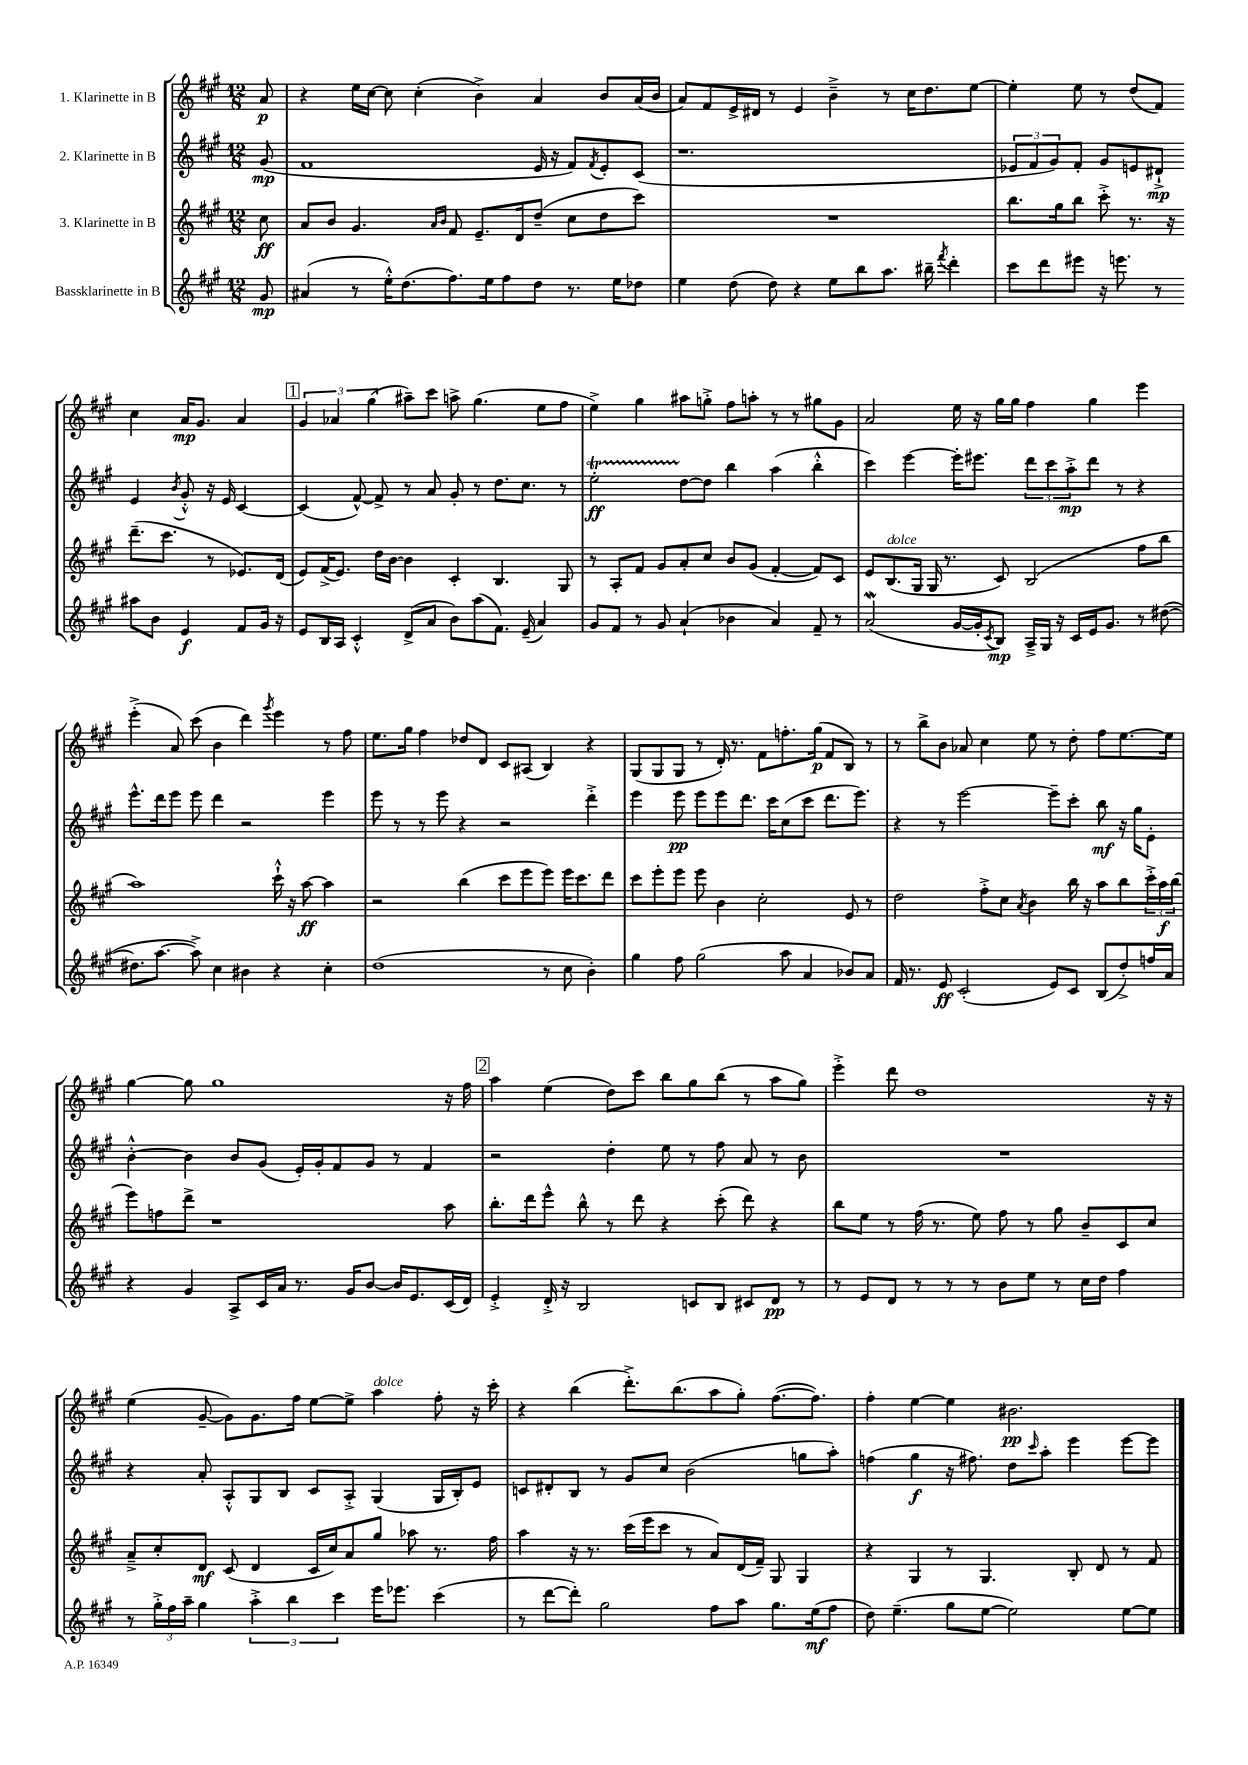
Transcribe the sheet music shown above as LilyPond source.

<<
\new StaffGroup <<
\new Staff = "s0" \with { instrumentName = "1. Klarinette in B" } {
    \clef treble \key a \major \numericTimeSignature \time 12/8 \partial 8
    a'8\p |
    r4 e''16 cis''16~ cis''8 cis''4-.( b'4->) a'4 b'8 a'16( b'16 |
    a'8) fis'8 e'16-> dis'16 r8 e'4 b'4---> r8 cis''16 d''8. e''8~ |
    e''4-. e''8 r8 d''8( fis'8) cis''4 a'16\mp gis'8. a'4 |
    \mark \markup { \box "1" } \tuplet 3/2 { gis'4 aes'4 gis''4( } ais''8--) cis'''8 a''8-> gis''4.( e''8 fis''8 |
    e''4->) gis''4 ais''8 g''8-.-> fis''8 a''8-. r8 r8 gis''8 gis'8 |
    a'2 e''16 r16 gis''16 gis''16 fis''4 gis''4 e'''4 |
    e'''4-.->( a'8) cis'''8( b'4 d'''4) \acciaccatura { gis'''8 } e'''4 r8 fis''8 |
    e''8. gis''16 fis''4 des''8 d'8 cis'8 ais8( b4) r4 |
    gis8( gis8 gis8 r8 d'16-.) r8. fis'8 f''8.-. gis''16\p( fis'8 b8) r8 |
    r8 b''8-> b'8 aes'8 cis''4 e''8 r8 d''8-. fis''8 e''8.~ e''16 |
    gis''4~ gis''8 gis''1 r16 fis''16 |
    \mark \markup { \box "2" } a''4 e''4( d''8) cis'''8 b''8 gis''8 b''8( r8 a''8 gis''8) |
    e'''4-.-> d'''8 d''1 r16 r16 |
    e''4( gis'8~-- gis'8) gis'8. fis''16 e''8~ e''8-> a''4^\markup { \italic "dolce" } fis''8-. r16 cis'''16-. |
    r4 b''4( d'''8.-.->) b''8.( a''8 gis''8-.) fis''8.~( fis''8.) |
    fis''4-. e''4~ e''4 bis'2.\pp \bar "|." |
}
\new Staff = "s1" \with { instrumentName = "2. Klarinette in B" } {
    \clef treble \key a \major \numericTimeSignature \time 12/8 \partial 8
    gis'8\mp( |
    fis'1 e'16 r16 fis'8) \acciaccatura { fis'8 } e'8-. cis'8( |
    r1. |
    \tuplet 3/2 { ees'8 fis'8 gis'8) } fis'8-. gis'8 e'8 dis'8-!->\mp e'4 \acciaccatura { b'8 } gis'8-.-^ r16 e'16 cis'4~ |
    \mark \markup { \box "1" } cis'4( fis'8~-^) fis'8-> r8 a'8 gis'8-. r8 d''8. cis''8. r8 |
    e''2-.\startTrillSpan\ff d''8~\stopTrillSpan d''8 b''4 a''4( b''4-.-^ |
    cis'''4) e'''4~ e'''16-. eis'''8. \tuplet 3/2 { d'''8 cis'''8 a''8-.->\mp } d'''8 r8 r4 |
    e'''8.-^ d'''16 e'''8 e'''8 d'''4 r2 e'''4 |
    e'''8 r8 r8 e'''8 r4 r2 d'''4-.-> |
    e'''4 e'''8\pp e'''8 e'''8 d'''8. cis'''16 cis''8( cis'''8 d'''8. e'''8.) |
    r4 r8 e'''2~ e'''8-- cis'''8-. b''8\mf r16 gis''16 e'8-. |
    b'4~-.-^ b'4 b'8 gis'8( e'16-.) gis'16-. fis'8 gis'8 r8 fis'4 |
    \mark \markup { \box "2" } r2 d''4-. e''8 r8 fis''8 a'8 r8 b'8 |
    R1. |
    r4 a'8-. a8-.-^ gis8 b8 cis'8 a8-.-> gis4( gis16 b16-.) e'8 |
    c'8 dis'8-. b8 r8 gis'8 cis''8 b'2( g''8 a''8-.) |
    f''4( gis''4\f r16 fis''8.) d''8 \grace { cis'''16 } a''8-. e'''4 e'''8~ e'''8 \bar "|." |
}
\new Staff = "s2" \with { instrumentName = "3. Klarinette in B" } {
    \clef treble \key a \major \numericTimeSignature \time 12/8 \partial 8
    cis''8\ff |
    a'8 b'8 gis'4. \grace { a'16 b'16 } fis'8 e'8.-- d'16 d''8--( cis''8 d''8 cis'''8) |
    R1. |
    b''8. gis''16 b''8 cis'''8-.-> r8. r16 d'''8.--( cis'''8. r8 ees'8.) d'16( |
    \mark \markup { \box "1" } e'8) fis'16->( e'8.) d''16 b'16~ b'4 cis'4-. b4. gis8 |
    r8 a8-. fis'8 gis'8 a'8-. cis''8 b'8 gis'8( fis'4~-. fis'8) cis'8 |
    e'8 b8.^\markup { \italic "dolce" }( gis16 gis16 r8. cis'8) b2( fis''8 b''8 |
    a''1) cis'''16-!-^ r16 a''8~\ff a''4 |
    r2 b''4( cis'''8 e'''8 e'''8) e'''16 cis'''8. d'''8 |
    cis'''8 e'''8-. e'''8 e'''8 b'4 cis''2-. e'8 r8 |
    d''2 fis''8-.-> cis''8 \acciaccatura { a'8 } b'4 b''16 r16 a''8 b''8 \tuplet 3/2 { cis'''16-.-> a''16\f b''16( } |
    e'''8) f''8 d'''8-> r1 a''8 |
    \mark \markup { \box "2" } b''8.-. d'''16 e'''8-^ b''8-^ r8 d'''8 r4 cis'''8-.( d'''8) r4 |
    b''8 e''8 r8 fis''16( r8. e''8) fis''8 r8 gis''8 b'8-- cis'8 cis''8 |
    a'8---> cis''8-. d'8\mf cis'8( d'4 cis'16 cis''16) a'8 gis''8 aes''8 r8. fis''16 |
    a''4 r16 r8. cis'''16( e'''16 cis'''8 r8 a'8) d'16( fis'16--) gis8 gis4 |
    r4 gis4 r8 gis4. b8-. d'8 r8 fis'8 \bar "|." |
}
\new Staff = "s3" \with { instrumentName = "Bassklarinette in B" } {
    \clef treble \key a \major \numericTimeSignature \time 12/8 \partial 8
    gis'8\mp |
    ais'4( r8 e''16-.-^) d''8.( fis''8.) e''16 fis''8 d''8 r8. e''16 des''8 |
    e''4 d''8( d''8) r4 e''8 b''8 a''8. bis''16-- \acciaccatura { fis'''8 } d'''4-. |
    cis'''8 d'''8 eis'''8 r16 e'''8. r8 ais''8 b'8 e'4\f fis'8 gis'16 r16 |
    \mark \markup { \box "1" } e'8 b16 a16 cis'4-.-^ d'8->( a'8 b'8) a''8( fis'8.) e'16--( a'4) |
    gis'8 fis'8 r8 gis'8 a'4-!( bes'4 a'4) fis'8-- r8 |
    a'2\mordent( gis'16~ gis'16-. \acciaccatura { cis'8 } b8\mp) a16---> gis16 r16 cis'16 e'16 gis'8. r8 dis''8~( |
    dis''8. a''8.~ a''8->) cis''4 bis'4 r4 cis''4-. |
    d''1( r8 cis''8 b'4-.) |
    gis''4 fis''8 gis''2( a''8 a'4 bes'8) a'8 |
    fis'16 r8. e'8\ff cis'2-.( e'8) cis'8 b8( d''8-.->) f''16 a'16 |
    r4 gis'4 a8-> cis'16 a'16 r8. gis'16 b'8~ b'16 e'8. cis'16( d'16) |
    \mark \markup { \box "2" } e'4-.-> d'16-.-> r16 b2 c'8 b8 cis'8 d'8\pp r8 |
    r8 e'8 d'8 r8 r8 r8 b'8 e''8 r8 cis''16 d''16 fis''4 |
    r8 \tuplet 3/2 { gis''16-.-> fis''16 a''16-- } gis''4 \tuplet 3/2 { a''4-.-> b''4 cis'''4 } e'''16 ees'''8. cis'''4( |
    r8 d'''8~ d'''8-.) gis''2 fis''8 a''8 gis''8. e''16\mf( fis''8 |
    d''8) e''4.--( gis''8 e''8~ e''2) e''8~ e''8 \bar "|." |
}
>>
>>
\layout { \context { \Score \remove "Bar_number_engraver" } }
